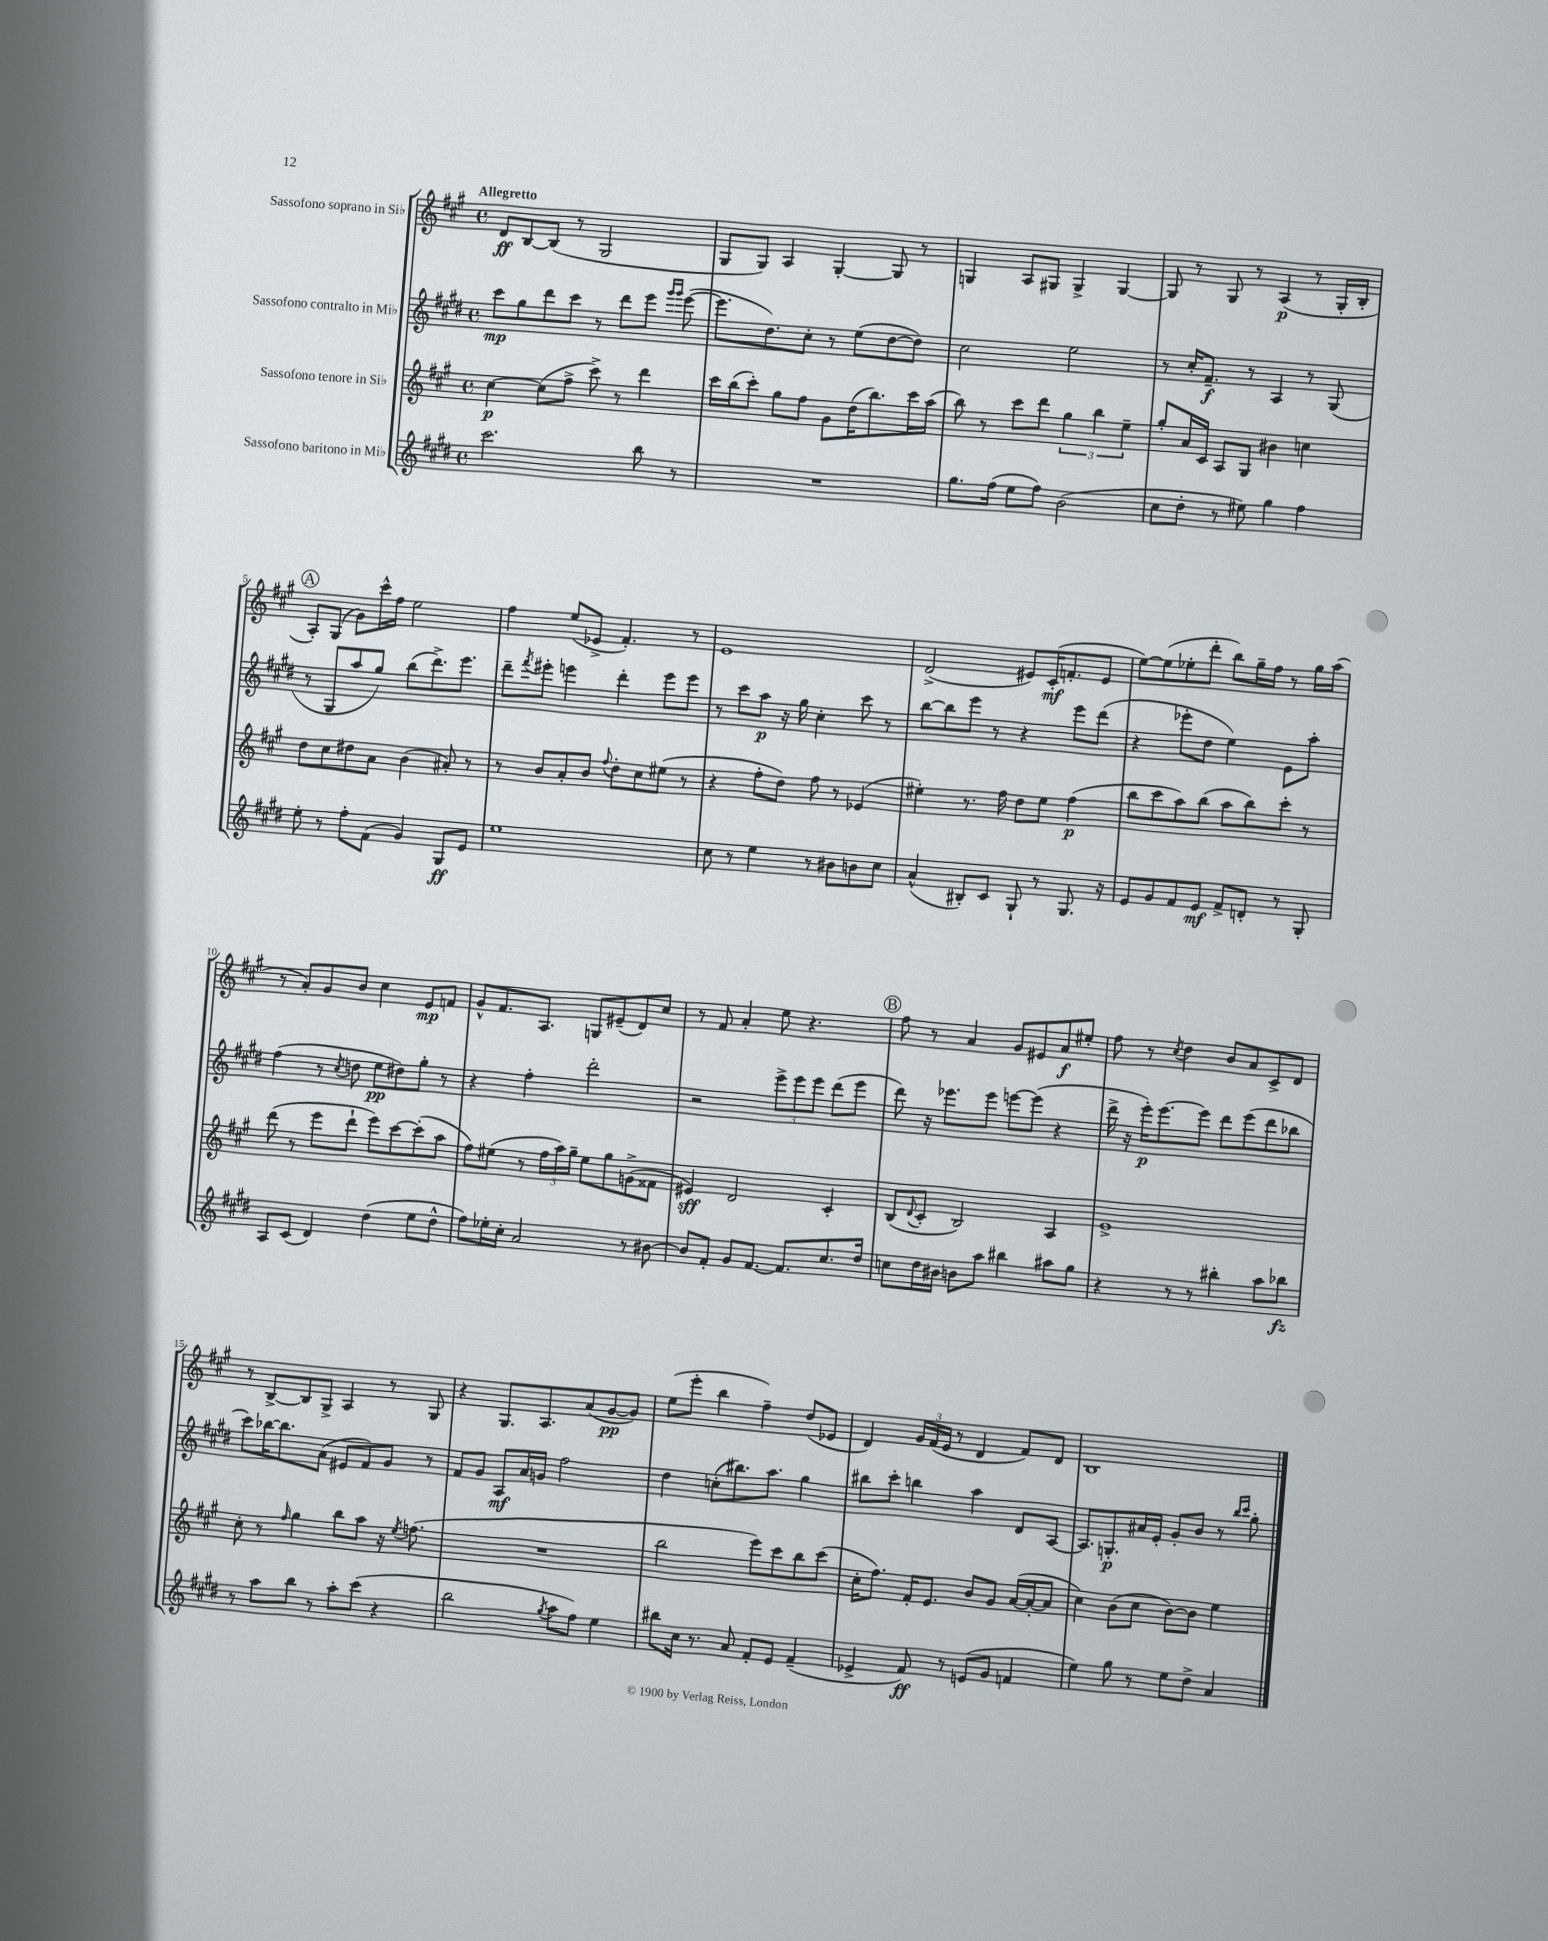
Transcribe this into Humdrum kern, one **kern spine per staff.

**kern	**kern	**kern	**kern
*staff4	*staff3	*staff2	*staff1
*clefG2	*clefG2	*clefG2	*clefG2
*k[f#c#g#d#]	*k[f#c#g#]	*k[f#c#g#d#]	*k[f#c#g#]
*M4/4	*M4/4	*M4/4	*M4/4
*met(c)	*met(c)	*met(c)	*met(c)
2.ccc#	[4cc#	8ccc#	8d
.	.	8gg#	[8B
.	(8cc#]	8ddd#	(8B]
.	8ff#^	8ccc#	8r
.	8ccc#^)	8r	2G#
.	8r	8ddd#	.
8bb	4ddd	8eee	.
.	.	16qqggg#	.
.	.	16qqggg#	.
8r	.	([8eee	.
=	=	=	=
1r	16ccc#	8.eee]	8G#
.	(16bb	.	.
.	8ccc#')	.	8G#)
.	.	8.dd#)	.
.	8gg#	.	4A
.	8ff#	8cc#'	.
.	8g#	8r	[4G#'
.	(16dd	(8ee	.
.	8.bb)	.	.
.	.	[8dd#	8G#]
.	16ccc#	8dd#])	8r
.	(16aa	.	.
=	=	=	=
8.gg#	8bb)	2cc#	4G
.	8r	.	.
(16ff#	.	.	.
8ee	8ccc#	.	8A
8ff#)	8ddd	.	8G#
(2b	6gg#	2ee	4G#^
.	6bb	.	.
.	.	.	[4G#
.	6ee~	.	.
=	=	=	=
8cc#	8gg#'	8r	8G#]
8dd#'	16a	16cc#'	8r
.	16c#	8.f#~	.
8r	8A	.	8G#
8ee#)	8G#	8r	8r
4gg#	4b#	4A	(4A
4ff#	4cc	8r	8r
.	.	(8G#	16G#'
.	.	.	16B'
=	=	=	=
8ee'	8dd	8r	8A')
8r	8cc#	8G#	(8G#
8ff#'	8dd#	8aa	8g#)
(8f#	8a	8gg#)	16ccc#^^
.	.	.	16ff#
4g#)	(4b	(8bb	2ee
.	.	8.ddd#^)	.
8G#	8a#')	.	.
.	.	8.eee	.
8e	8r	.	.
=	=	=	=
1ee	8r	8ddd#~	4ff#
.	.	8qfff#	.
.	8b	8eee#'	.
.	8a'	4eee	(8ee
.	8b	.	8e-^
.	8qqff#	.	.
.	8dd'	4ddd#'	4.f#')
.	8cc#	.	.
.	(8ee#	8eee	.
.	8r	8eee	8r
=	=	=	=
8cc#	4r	8r	1e
8r	.	8ccc#	.
4ee	8ff#'	8aa	.
.	8dd)	16r	.
.	.	16gg#	.
8r	8ff#	4cc#'	.
8b#	8r	.	.
8b	(4e-	8ccc#	.
8cc#	.	8r	.
=	=	=	=
(4a^^	4ee#')	[8bb	(2d^
.	.	8bb]	.
8B#')	8.r	8eee	.
8c#	.	8r	.
.	16ff#	.	.
8G#`	8dd	4r	8e#)
8r	8ee#	.	(16c#'
.	.	.	8.f'
8.G#	(4ff#	8eee	.
.	.	(8ddd#	8e#
16r	.	.	.
=	=	=	=
8e	8bb	4r	[8ee)
8g#	8ccc#	.	(8ee]
8f#	8aa)	8eee-'	8ee-'
8e	(8bb	8dd#	8ddd'
8f#^	8aa	4ee)	8bb)
8d'	8bb)	.	16gg#~
.	.	.	16ff#
8r	8ccc#'	8e	8r
8G#'	8r	8aa'	16gg#
.	.	.	(16aa
=	=	=	=
8A	(8ddd	(4ff#	8r
(8c#	8r	.	8a')
4d#)	8eee	8r	8g#
.	.	8qcc#	.
.	8ddd`	8dd	8b
(4dd#	8eee)	8ee	4cc#
.	[8ccc#	8dd#)	.
8ee	(8ccc#']	8gg#'	8e
8dd#^^	8aa	8r	8f
=	=	=	=
8ff#)	8ff#)	4r	8g#^^
16ee-'	(8ee#	.	8.f#
16cc#'	.	.	.
2a	8r	4ff#'	.
.	.	.	8.A
.	24ff#	.	.
.	24aa)	.	.
.	24gg#~	.	.
.	8ee#	2ddd#'	8G
.	8gg#	.	(8e#~
8r	(8g^	.	8d)
[8b#	8f##	.	8cc#
=	=	=	=
8b#]	4e#)	2r	8r
8f#'	.	.	8f#
8g#	2d	.	4a'
[8.f#	.	.	.
.	.	12eee^	8ee
8.f#]	.	.	.
.	.	12eee	.
.	.	.	4.r
.	.	12eee	.
8.cc#	4c#'	(8ddd#	.
.	.	8eee	.
16dd#	.	.	.
=	=	=	=
8cc	(8B	8ddd#)	8ff#
.	8qqd	.	.
16dd#	8c#'	16r	8r
16b#	.	8.eee-	.
8b	2B)	.	4a
8aa	.	8eee-	.
4bb#	.	[8eee	8g#
.	.	(8eee]	8e#
8aa#	4A	4r	8a
8gg#	.	.	8ee#'
=	=	=	=
4r	1e^	16ddd#^	8ff#
.	.	16r	.
.	.	16eee')	8r
.	.	[8.eee	.
.	.	.	8qcc#
8r	.	.	4dd
8r	.	8eee]	.
4bb#'	.	8ddd#	8b
.	.	(8eee	8a
8aa	.	8ddd#	8c#^
8bb-	.	8bb-	8d
=	=	=	=
8r	8cc#'	8ccc#)	8r
8aa	8r	[16bb-	[8B^
.	.	8.bb-]	.
.	16qqff#	.	.
8bb	4gg#	.	8B]
8r	.	(8a	8G#^
8aa'	8bb	8e#	4A
(8ccc#	8aa	8f#)	.
4r	16r	8g#	8r
.	8qee	.	.
.	(8.ff	.	.
.	.	8r	8G#
=	=	=	=
2bb	1r	8f#	4r
.	.	8g#	.
.	.	8A	8.G#
.	.	16a	.
.	.	16g	8.A
8qgg#	.	.	.
8aa	.	2ff#	.
8ff#)	.	.	(8a
4ee	.	.	[8g#
.	.	.	8g#])
=	=	=	=
8bb#	2bb	4dd#	(8ee
16cc#	.	.	8eee'
8.r	.	.	.
.	.	(8cc'	4bb
8a	.	8.bb#)	.
8f#'	8eee)	.	4ff#~)
.	.	8.aa	.
8e	8ccc#	.	.
(4f#~	8bb	4gg#	(8dd
.	(8ccc#	.	8e-
=	=	=	=
4e-^	16cc#'	8bb#	4d)
.	8.ff#)	.	.
.	.	8ccc#'	.
8f#)	16f#'	4bb	24g#
.	.	.	(24f#
.	8.e	.	.
.	.	.	24e
8r	.	.	8r
(8e	8b	4aa	4d
8g#	8g#	.	.
4f	([16a	8d#	8f#)
.	16a'_	.	.
.	8a]	[8A	8d
=	=	=	=
4ee)	4cc#)	8.A]	1B
.	.	8.G'	.
8gg#	(8b	.	.
8r	8cc#	16a#	.
.	.	16e'	.
8ee	[8b)	8g#'	.
8dd#^	8b]	8b	.
4a	4ee	8r	.
.	.	16qqbb	.
.	.	16qqccc#	.
.	.	8gg#'	.
==	==	==	==
*-	*-	*-	*-
